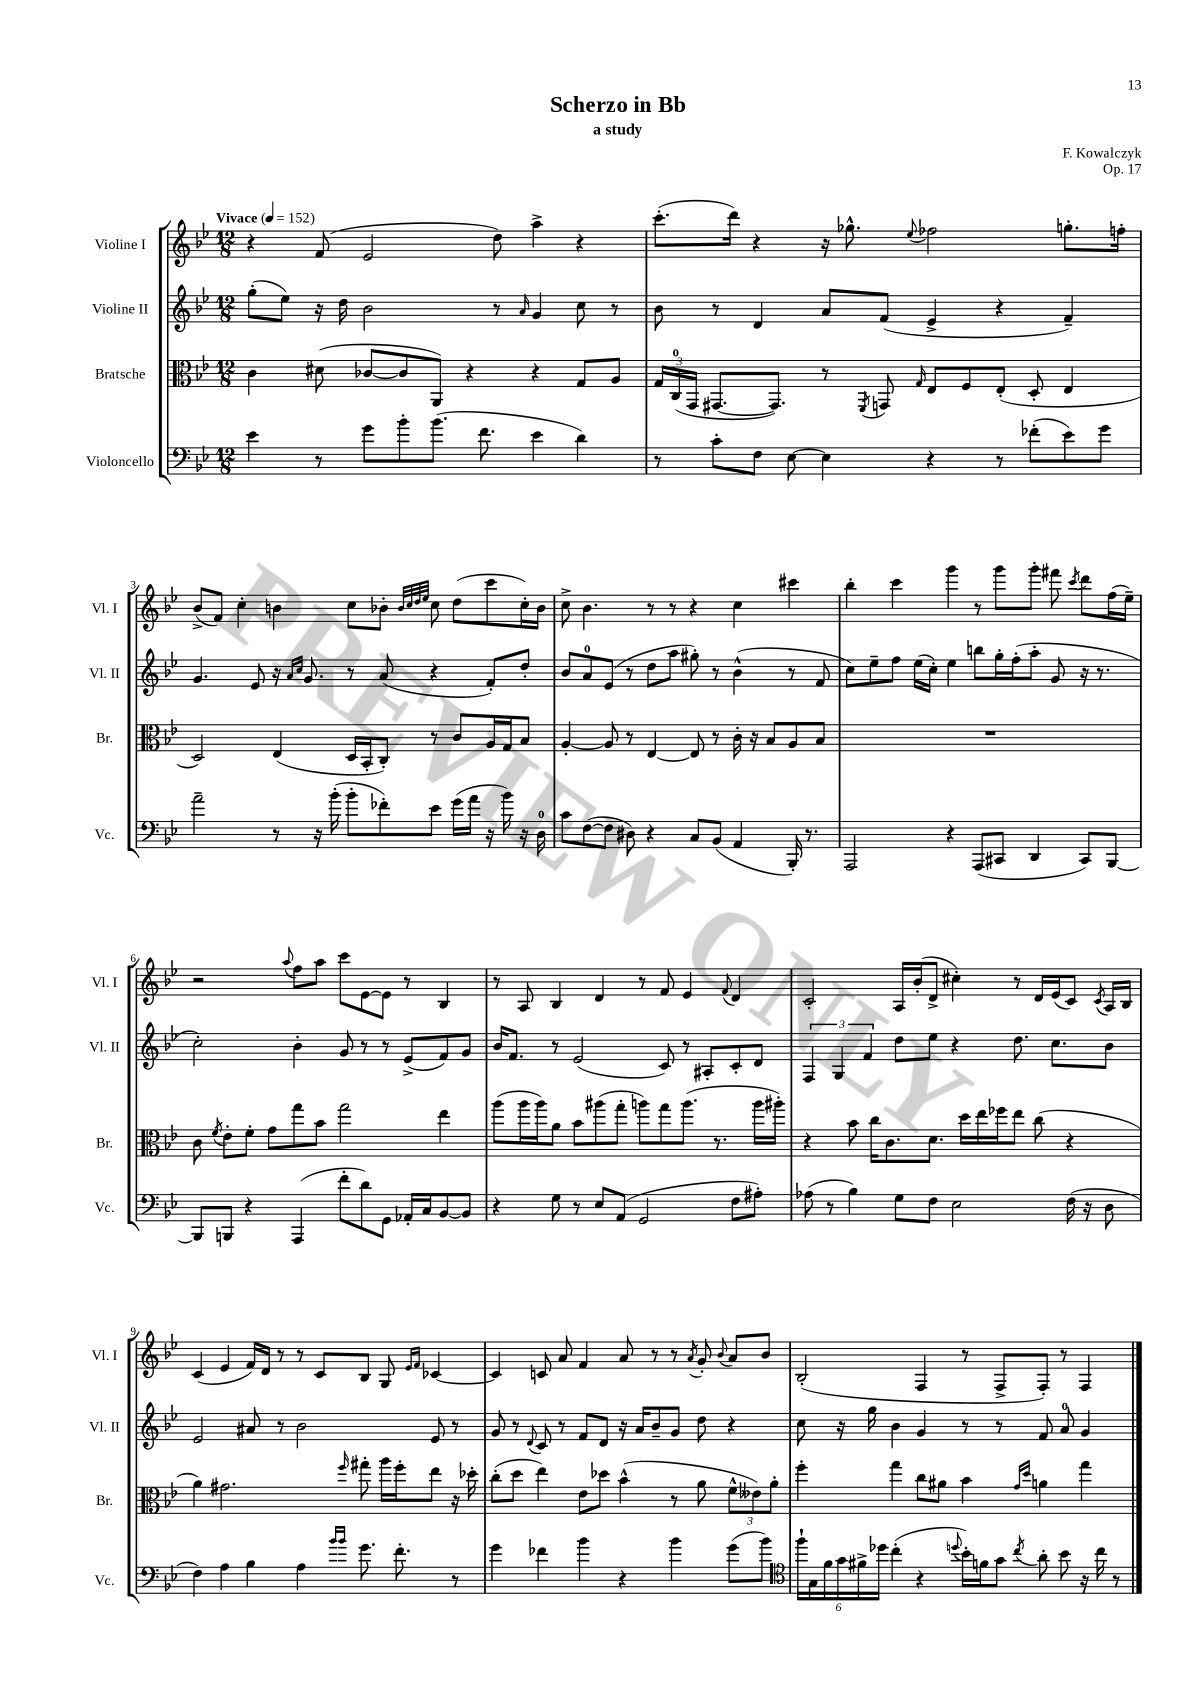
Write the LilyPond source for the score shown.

\header { title = "Scherzo in Bb" composer = "F. Kowalczyk" subtitle = "a study" opus = "Op. 17" }
<<
\new StaffGroup <<
\new Staff = "s0" \with { instrumentName = "Violine I" shortInstrumentName = "Vl. I" } {
    \clef treble \key bes \major \numericTimeSignature \time 12/8 \tempo "Vivace" 4 = 152
    \autoBeamOff r4 f'8( ees'2 d''8) a''4-> r4 |
    c'''8.[-.( d'''16]) r4 r16 ges''8.-^ \appoggiatura { ees''8 } fes''2 g''8.[-. f''16]-. |
    bes'8[->( f'8]) c''4-. b'4 c''8[ bes'8]-. \grace { bes'32[ c''32 d''32 ees''32] } c''8 d''8[( c'''8 c''16-.) bes'16] |
    c''8-> bes'4. r8 r8 r4 c''4 cis'''4 |
    bes''4-. c'''4 g'''4 r8 g'''8[ g'''8]-. fis'''8 \acciaccatura { c'''8 } d'''8[ f''16( ees''16]--) |
    r2 \appoggiatura { a''8 } f''8[ a''8] c'''8[ ees'8~ ees'8] r8 bes4 |
    r8 a8 bes4 d'4 r8 f'8 ees'4 \appoggiatura { f'8 } d'4 |
    c'2-. a16[ bes'16-.( d'8]-> cis''4-.) r8 d'16[ ees'16( c'8]) \acciaccatura { c'8 } a16[ bes16] |
    c'4( ees'4 f'16[) d'16] r8 r8 c'8[ bes8] g8 \grace { ees'16[ f'16] } ces'4~ |
    ces'4 c'8 a'8 f'4 a'8 r8 r8 \acciaccatura { a'8 } g'8-. \appoggiatura { bes'8 } a'8[ bes'8] |
    bes2-.( f4 r8 f8[-> f8]-.) r8 f4 \bar "|." |
}
\new Staff = "s1" \with { instrumentName = "Violine II" shortInstrumentName = "Vl. II" } {
    \clef treble \key bes \major \numericTimeSignature \time 12/8
    \autoBeamOff g''8[-.( ees''8]) r16 d''16 bes'2 r8 \grace { a'16 } g'4 c''8 r8 |
    bes'8 r8 d'4 a'8[ f'8]( ees'4-> r4 f'4--) |
    g'4. ees'8 r16 \grace { a'16[ c''16] } g'8. r8 a'8( r4 f'8[-.) d''8]-. |
    bes'8[ a'8-0 ees'8]( r8 d''8[ a''8] gis''8-.) r8 bes'4-^( r8 f'8 |
    c''8[) ees''8-- f''8] ees''16[( c''16]-.) ees''4 b''8[ g''16-. f''16-.( a''8]-. g'8 r16 r8. |
    c''2-.) bes'4-. g'8 r8 r8 ees'8[->( f'8) g'8] |
    bes'16[ f'8.] r8 ees'2( c'8) r8 ais8[-. c'8-. d'8] |
    \tuplet 3/2 { f4 g4 f'4 } d''8[ ees''8] r4 d''8. c''8.[ bes'8] |
    ees'2 ais'8 r8 bes'2 ees'8 r8 |
    g'8 r8 \appoggiatura { d'8 } c'8 r8 f'8[ d'8] r16 a'16[ bes'8-- g'8] d''8 r4 |
    c''8 r16 g''16 bes'4 g'4 r8 r8 f'8 a'8-0 g'4 \bar "|." |
}
\new Staff = "s2" \with { instrumentName = "Bratsche" shortInstrumentName = "Br." } {
    \clef alto \key bes \major \numericTimeSignature \time 12/8
    \autoBeamOff c'4 dis'8( ces'8[~ ces'8 a,8]) r4 r4 g8[ a8] |
    \tuplet 3/2 { g16[ c16-0( g,16] } gis,8.[~ gis,8.]) r8 \acciaccatura { f,8 } g,8 \grace { g16 } ees8[ f8 ees8]-.( d8-. ees4 |
    d2) ees4( d16[ bes,16-. c8]-.) r8 c'8[ a16 g16 bes8] |
    a4~-. a8 r8 ees4~ ees8 r8 c'16-. r16 bes8[ a8 bes8] |
    R1. |
    c'8 \acciaccatura { f'8 } ees'8[-. f'8]-. g'8[ g''8 bes'8] g''2 ees''4 |
    a''8[( a''16 a''16) a'8] bes'8[ ais''8( g''8]-. a''8[) g''8 a''8.]( r8. a''16[ ais''16]-.) |
    r4 bes'8 c''16[ c'8. d'8.] d''16[ ees''16 fes''16 ees''8] c''8( r4 |
    a'4) gis'2. \grace { f''16 } gis''8-. a''16[ f''16-. ees''8] r16 des''16-. |
    c''8[-.( d''8] ees''4) ees'8[ des''8] bes'4-^( r8 a'8 \tuplet 3/2 { f'8[-^ eeses'8) a'8]-. } |
    f''4-. g''4 c''8[ ais'8] bes'4 \grace { g'16[ d''16] } a'4 g''4 \bar "|." |
}
\new Staff = "s3" \with { instrumentName = "Violoncello" shortInstrumentName = "Vc." } {
    \clef bass \key bes \major \numericTimeSignature \time 12/8
    \autoBeamOff ees'4 r8 g'8[ bes'8-. bes'8.]( f'8. ees'4 d'4) |
    r8 c'8[-. f8] ees8~ ees4 r4 r8 fes'8[-.( ees'8) g'8] |
    a'2-- r8 r16 bes'16-.( bes'8[-. fes'8-.) ees'8] g'16[( a'16] r16 bes'16) r16 d16-0 |
    c'8[ f8~( f8] dis8) r4 c8[ bes,8]( a,4 bes,,16-.) r8. |
    a,,2 r4 a,,8[( cis,8] d,4 cis,8[) bes,,8]~ |
    bes,,8[ b,,8] r4 a,,4( f'8[-. d'8) g,8] aes,16[-. c16 bes,8~ bes,8] |
    r4 g8 r8 ees8[ a,8]( g,2 f8[ ais8]-.) |
    aes8( r8 bes4) g8[ f8] ees2 f16( r16 d8 |
    f4) a4 bes4 a4 \grace { bes'16[ bes'16] } g'8. f'8.-. r8 |
    g'4 fes'4 bes'4 r4 bes'4 g'8[( bes'8]) |
    \clef tenor \tuplet 6/4 { f''16[-! g16 f'16 g'16 fis'16-> des''16] } c''4-.( r4 \appoggiatura { d''8 } bes'16[-.) f'16 g'8] \acciaccatura { c''8 } a'8-. bes'8 r16 c''16 r8 \bar "|." |
}
>>
>>
